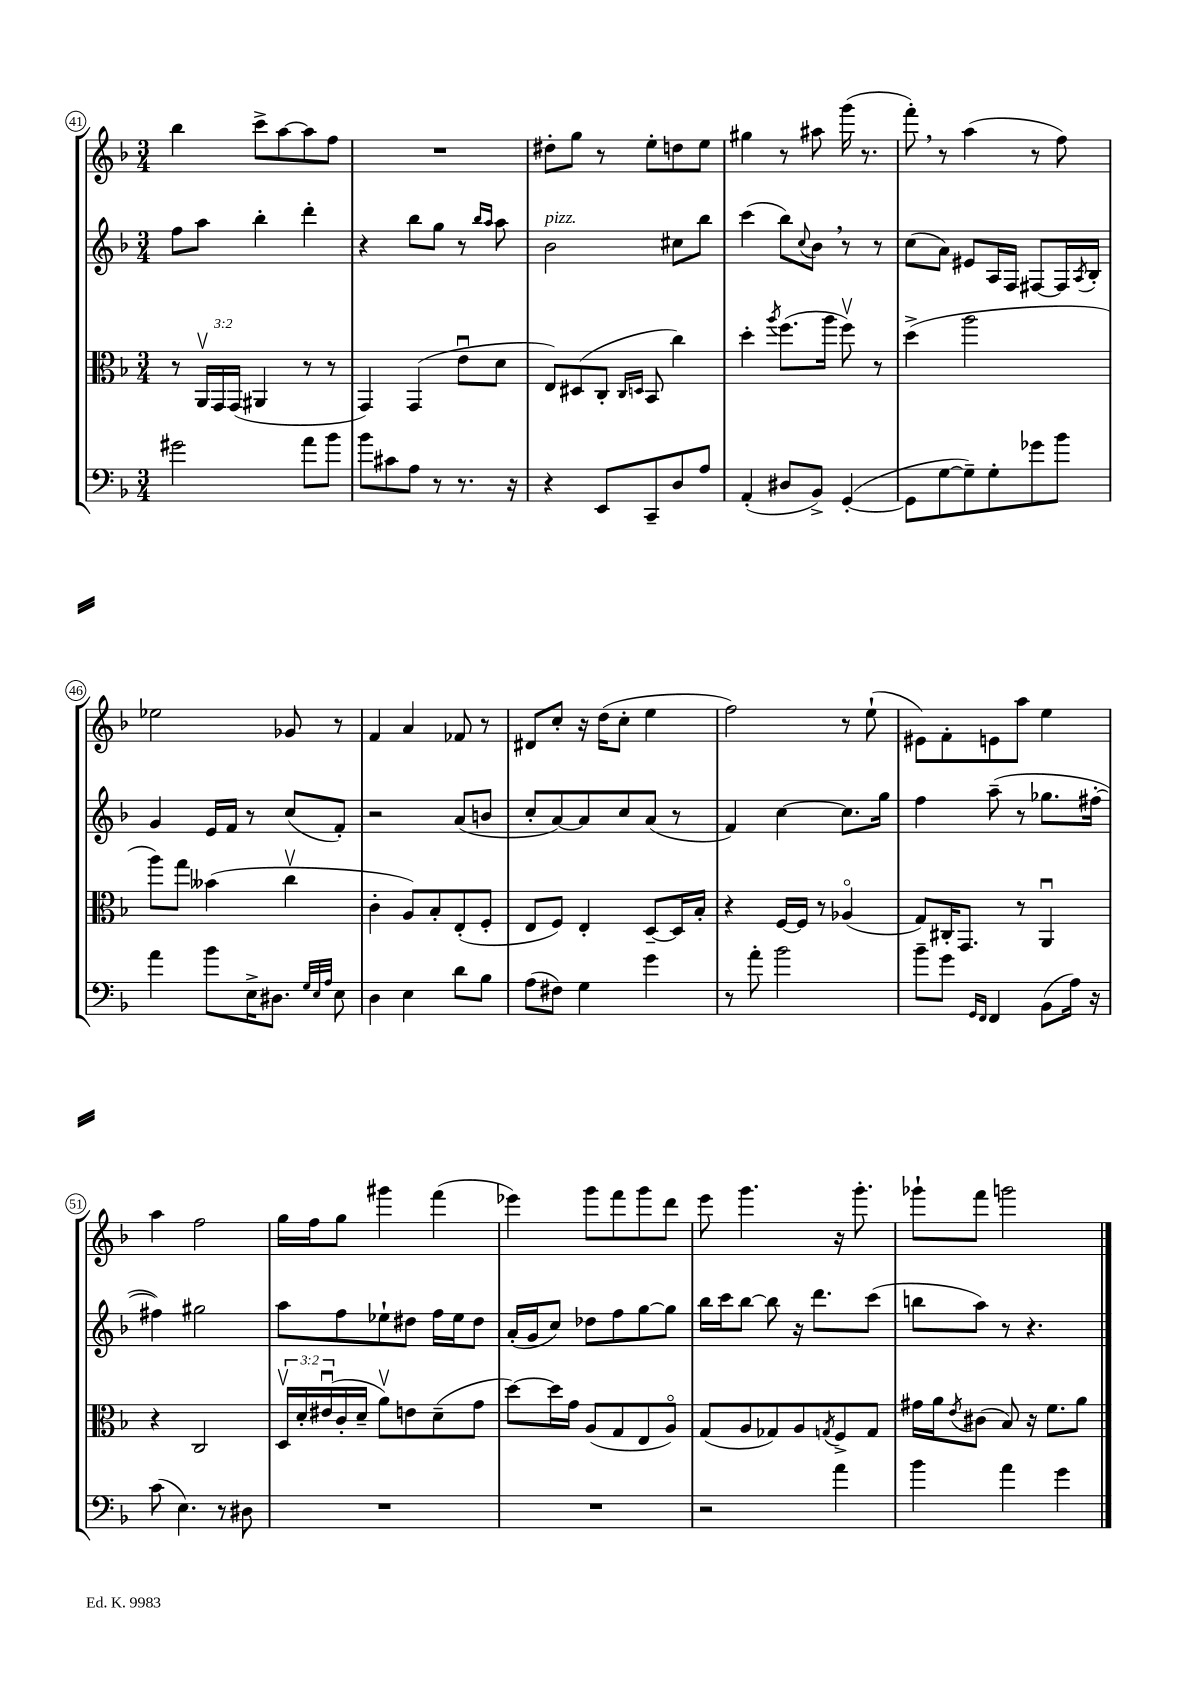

**kern	**kern	**kern	**kern
*part4	*part3	*part2	*part1
*staff4	*staff3	*staff2	*staff1
*clefF4	*clefC3	*clefG2	*clefG2
*k[b-]	*k[b-]	*k[b-]	*k[b-]
*M3/4	*M3/4	*M3/4	*M3/4
=41	=41	=41	=41
2g#X\	8r	8ff\L	4bb-\
.	24AAv/LL	8aa\J	.
.	24GG/	.	.
.	(24GG/JJ	.	.
.	4AA#X/	4bb-'\	8ccc^\L
.	.	.	[8aa\
8a\L	8r	4ddd'\	8aa\]
8b-\J	8r	.	8ff\J
=42	=42	=42	=42
8b-\L	4GG/)	4r	2.r
8c#X\	.	.	.
8A\J	(4GG/	8bb-\L	.
8r	.	8gg\J	.
8.r	8eu\L	8r	.
.	.	16qqbb-/LL	.
.	.	16qqaa/JJ	.
.	8d\J	8aa\	.
16r	.	.	.
=43	=43	=43	=43
!	!	!LO:TX:a:i:t=pizz.	!
4r	8E/L)	2b-\	8dd#X'\L
.	(8D#X/	.	8gg\J
8EE/L	8C'/J	.	8r
.	16qqC/LL	.	.
.	16qqDn/JJ	.	.
8CC~/	8BB-/	.	8ee'\L
8D/	4cc\)	8cc#X\L	8ddn\
8A/J	.	8bb-\J	8ee\J
=44	=44	=44	=44
(4AA'/	4dd'\	(4ccc\	4gg#X\
.	8qaa/	.	.
8D#X/L	(8.ff\L	8bb-\L)	8r
.	.	8qqcc/	.
8BB-^/J)	.	8b-,\J	8aa#X\
.	16aa\Jk	.	.
([4GG'/	8ffv\)	8r	(16ggg\
.	.	.	8.r
.	8r	8r	.
=45	=45	=45	=45
8GG\L]	(4dd^\	(8cc\L	8fff',\)
[8G\	.	8a\J)	8r
8G~\])	2aa\	8e#X/L	(4aa\
8G'\	.	16A/L	.
.	.	16F/JJ	.
8g-X\	.	[8F#X/L	8r
8b-\J	.	16F#/L]	8ff\)
.	.	8qA/	.
.	.	16B-'/JJ	.
!!LO:LB:g=z
=46	=46	=46	=46
4a\	8aa\L)	4g/	2ee-X\
.	8gg\J	.	.
8b-\L	(4b--X\	16e/LL	.
.	.	16f/JJ	.
16E^\K	.	8r	.
8.D#X\J	.	.	.
.	4ccv\	(8cc/L	8g-X/
32qqG/LLL	.	.	.
32qqE/	.	.	.
32qqA/JJJ	.	.	.
8E\	.	8f'/J)	8r
=47	=47	=47	=47
4D\	4c'\	2r	4f/
4E\	8A/L)	.	4a/
.	8B-'/	.	.
8d\L	(8E'/	(8a/L	8f-X/
8B-\J	8F'/J	8bn/J	8r
=48	=48	=48	=48
(8A\L	8E/L	8cc'/L	8d#X/L
8F#X\J)	8F/J)	[8a/)	8cc'/J
4G\	4E'/	8a/]	16r
.	.	.	(16dd\KL
.	.	8cc/	8cc'\J
4g\	[8D~/L	(8a/J	4ee\
.	16D/L]	8r	.
.	16B-'/JJ	.	.
=49	=49	=49	=49
8r	4r	4f/)	2ff\)
8a'\	.	.	.
2b-\	[16F/LL	[4cc\	.
.	16F/JJ]	.	.
.	8r	.	.
.	(4A-X/	8.cc\L]	8r
.	.	.	(8ee`\
.	.	16gg\Jk	.
=50	=50	=50	=50
8b-~\L	8G/L)	4ff\	8e#X\L)
8g\J	16C#X'/K	.	8f'\
.	8.GG/J	.	.
16qqGG/LL	.	.	.
16qqFF/JJ	.	.	.
4FF/	.	(8aa~\	8en\
.	8r	8r	8aa\J
(8BB-\L	4AAu/	8.gg-X\L	4ee\
16A\Jk)	.	.	.
16r	.	[16ff#X'\Jk	.
!!LO:LB:g=z
=51	=51	=51	=51
(8c\	4r	4ff#X\])	4aa\
4.E\)	.	.	.
.	2C/	2gg#X\	2ff\
8r	.	.	.
8D#X\	.	.	.
=52	=52	=52	=52
2.r	24Dv/LL	8aa\L	16gg\LL
.	24d'/	.	.
.	.	.	16ff\J
.	(24e#Xu/	.	.
.	16c'/	8ff\	8gg\J
.	16d~/JJ	.	.
.	8av\L)	8ee-X`\	4ggg#X\
.	8en\	8dd#X\J	.
.	(8d~\	16ff\LL	(4fff\
.	.	16ee-\J	.
.	8g\J	8dd#\J	.
=53	=53	=53	=53
2.r	[8dd\L)	(16a'/LL	4eee-X\)
.	.	16g/J	.
.	16dd\L]	8cc/J)	.
.	16g\JJ	.	.
.	(8A/L	8dd-X\L	8ggg\L
.	8G/	8ff\	8fff\
.	8E/	[8gg\	8ggg\
.	8A/J)	8gg\J]	8ddd\J
=54	=54	=54	=54
2r	(8G/L	16bb-\LL	8eee\
.	.	16ccc\J	.
.	8A/	[8bb-\J	4.ggg\
.	8G-X/)	8bb-\]	.
.	8A/	16r	.
.	.	8.ddd\L	.
.	8qGn/	.	.
4a\	8F^/	.	16r
.	.	.	8.ggg'\
.	8G/J	(8ccc\J	.
=55	=55	=55	=55
4b-\	16g#X\LL	8bbn\L	8ggg-X`\L
.	16a\J	.	.
.	8qe/	.	.
.	(8c#X\J	8aa\J)	8fff\J
4a\	8B-/)	8r	2gggn\
.	16r	4.r	.
.	8.f\L	.	.
4g\	.	.	.
.	8a\J	.	.
==	==	==	==
*-	*-	*-	*-
